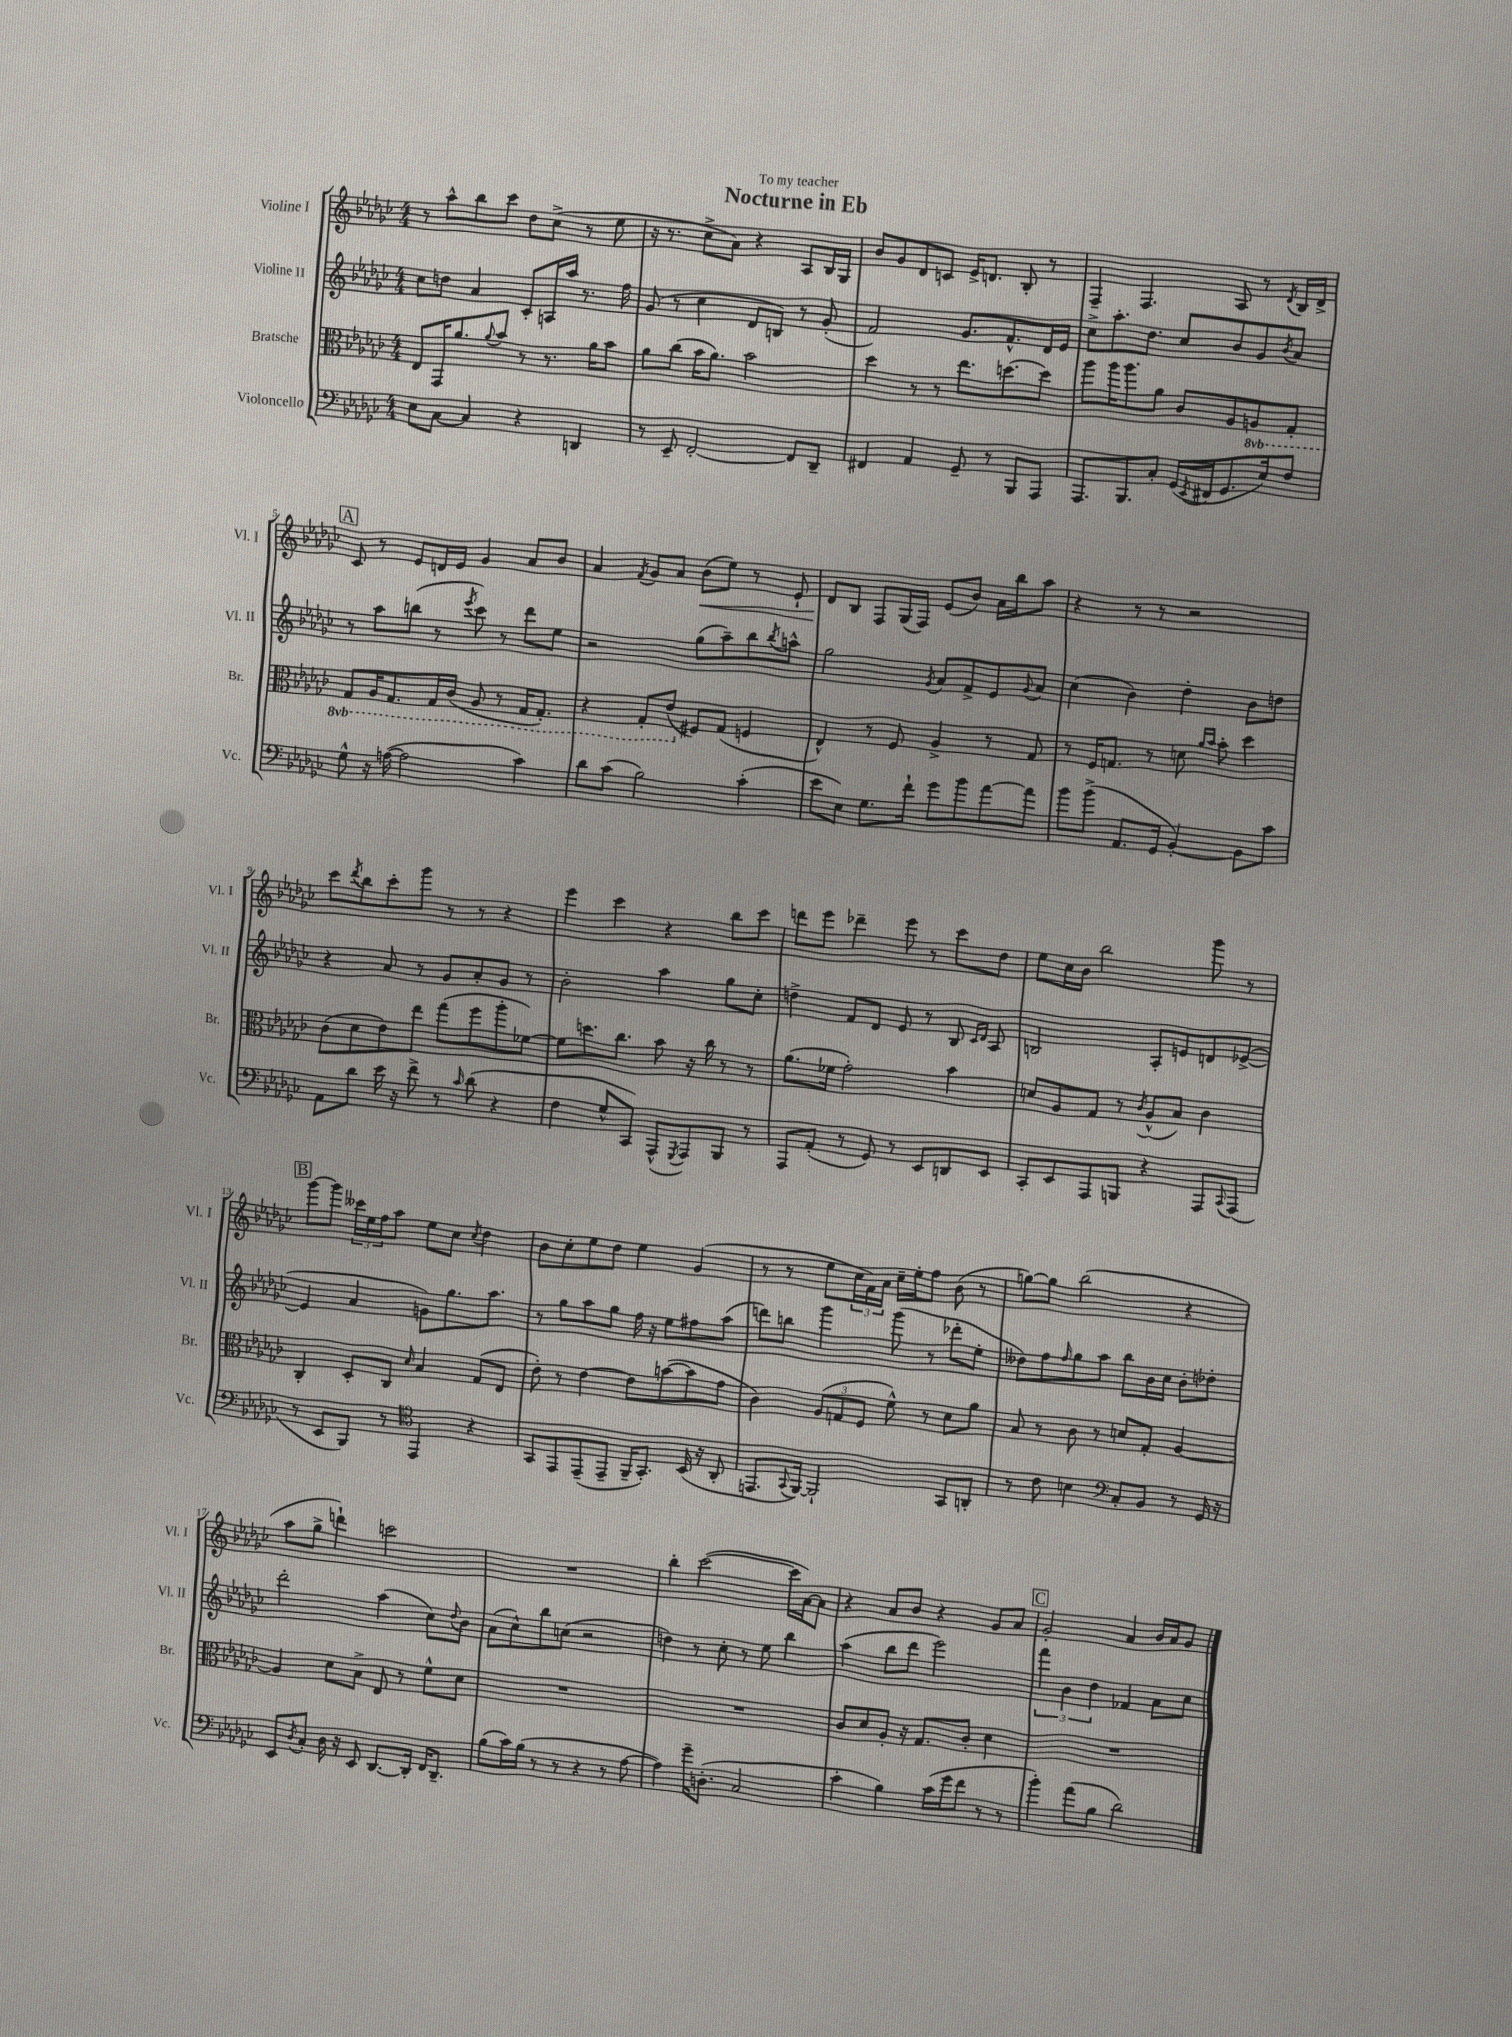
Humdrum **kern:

**kern	**kern	**kern	**kern	**dynam
*part4	*part3	*part2	*part1	*part1
*staff4	*staff3	*staff2	*staff1	*staff1
*I"Violoncello	*I"Bratsche	*I"Violine II	*I"Violine I	*
*I'Vc.	*I'Br.	*I'Vl. II	*I'Vl. I	*
*clefF4	*clefC3	*clefG2	*clefG2	*
*k[b-e-a-d-g-c-]	*k[b-e-a-d-g-c-]	*k[b-e-a-d-g-c-]	*k[b-e-a-d-g-c-]	*
*M4/4	*M4/4	*M4/4	*M4/4	*
=1	=1	=1	=1	=1
8E-\L	8E-/L	8cc-\L	8r	.
[8C-\J	16GG-/K	8ddn\J	8aa-^^\L	.
.	8.a-/	.	.	.
4C-/]	.	4a-/	8bb-\	.
.	8qqa-/	.	.	.
.	8b-/J	.	8ccc-\J	.
4r	8r	8c-'/L	8dd-\L	.
.	8.r	16An/L	(8cc-^\J	.
.	.	16aa-/JJ	.	.
4DDn/	.	8.r	8r	.
.	16a-\KL	.	.	.
.	8b-\J	.	8ee-\	.
.	.	16ff\	.	.
=2	=2	=2	=2	=2
8r	8a-\L	(8g-/	16r	.
.	.	.	8.r	.
8EE-~/	(8cc-\J	8r	.	.
[2FF'/	16b-\KL	4cc-\	8cc-^\L	.
.	8.a-\J)	.	.	.
.	.	.	8a-\J)	.
.	2b-\	8d-/L	4r	.
.	.	8Bn/J)	.	.
8FF/L]	.	8r	8A-/L	.
8DD-~/J	.	(8g-'/	16B-/L	.
.	.	.	16G-/JJ	.
=3	=3	=3	=3	=3
4FF#X/	4dd-\	2f/)	8b-/L	.
.	.	.	8g-/	.
4AA-/	8r	.	8d-/	.
.	8r	.	8cn/J	.
8GG-~/	8.ee-\L	8.g-/L	16e-^/KL	.
.	.	.	8.dn/J	.
8r	.	.	.	.
.	[8.ddn\	8.f^^/	.	.
8BBB-/L	.	.	8B-'/	.
8AAA-/J	8dd\J]	16d-/L	8r	.
.	.	16e-/JJ	.	.
=4	=4	=4	=4	=4
8.AAA-/L	8aa-\L	8cc-^\L	4F~/	.
.	16aa-\K	8.aa-'\	.	.
8.BBB-/	8.aa-\	.	.	.
.	.	.	4.F/	.
.	.	8.dd-\J	.	.
8C-'/J	8a-\J	.	.	.
(16GG-/LL	8c-/L	8cc-/L	.	.
8qEE-/	.	.	.	.
16FF#X/J	.	.	.	.
8.GG-/	8A-/	8b-/	8A-/	.
*	*8ba	*	*	*
.	8AAn/	8g-/	8r	.
16E-/k)	.	.	.	.
.	.	8qb-/	8qd-/	.
8F/J	8GG-'/J	8a-/J	16B-/LL	.
.	.	.	16d-^/JJ	.
!!LO:LB:g=z
!!LO:REH:place=s1:t=A
=5	=5	=5	=5	=5
8G-^^\	8GG-/L	8r	8c-/	.
16r	16AA-/K	8aa-\L	8r	.
([16An\	8.GG-/	.	.	.
2A\]	.	(8bbn\J	8e-/L	.
.	16GG-/L	8r	16dn/L	.
.	(16C-/JJ	.	16e-/JJ	.
.	.	8qeee-/	.	.
.	8AA-/	8ccc-\)	4g-/	.
.	8r	8r	.	.
4c-\)	16GG-/KL	8ddd-\L	8a-/L	.
.	8.GG-'/J)	.	.	.
.	.	8ee-\J	8b-/J	.
=6	=6	=6	=6	=6
8d-\L	4r	2r	4a-/	.
(8c-\J	.	.	.	.
.	.	.	8qf/	.
2B-\)	8GG-'/L	.	8g-/L	.
.	(8E-/J	.	8a-/J	.
*	*X8ba	*	*	*
!	!	!	!	!LO:HP:b
.	8F#X/L)	(8gg-\L	(8b-\L	<
.	(8G-/J	8aa-~\)	8ee-\J)	.
(4c-'\	4Fn/	8bb-\	8r	.
.	.	8qbb-/	.	.
.	.	8aan^^\J	8e-`/	.
=7	=7	=7	=7	=7
8e-\L	4E-^^/)	2gg-\	8d-/L	.
8E-\J)	.	.	8B-/J	[
8.G-\L	8r	.	8F/L	.
.	8F/	.	(16G-/L	.
16f`\Jk	.	.	16F/JJ)	.
.	.	8qg-/	.	.
8g-\L	4A-^/	8a-/L	(8e-/L	.
8b-\	.	8f^/	8b-/J)	.
[8a-\	8r	8e-/	16a-\LL	.
.	.	.	16bb-\J	.
.	.	8qqg-/	.	.
8a-\J]	8G-/	8a-/J	8aa-\J	.
=8	=8	=8	=8	=8
8b-\L	8r	(4cc-\	4r	.
(8b-^\J	16F/KL	.	.	.
.	8.Gn/J	.	.	.
8.AA-/L	.	4b-\)	8r	.
.	8r	.	8r	.
16GG-/Jk	.	.	.	.
[4BB-'/)	8dn\	4dd-'\	2r	.
.	16qqa-/LL	.	.	.
.	16qqb-/JJ	.	.	.
.	8b-'\	.	.	.
8BB-\L]	4dd-\	8b-\L	.	.
8c-\J	.	8ddn\J	.	.
!!LO:LB:g=z
=9	=9	=9	=9	=9
8AA-\L	(8c-\L	4r	8ccc-\L	.
.	.	.	8qddd-/	.
8d-\J	8d-\	.	8bb-\	.
16e-\	8e-\)	8a-/	8ccc-'\	.
16r	.	.	.	.
8f^\	8ee-\J	8r	8ggg-\J	.
8r	(8gg-\L	8g-/L	8r	.
16qqc-/	.	.	.	.
(8d-\	8ff\	8a-'/	8r	.
4r	8aa-'\	8g-/J	4r	.
.	[8f-X\J)	8r	.	.
=10	=10	=10	=10	=10
4F\	8f-\L]	2b-'\	4eee-\	.
.	8.ddn\	.	.	.
8G-^^/L	.	.	4ccc-\	.
.	8.cc-\J	.	.	.
8CC-/J)	.	.	.	.
(8AAA-^^/L	8b-\	4aa-\	4r	.
8qGGG-/	.	.	.	.
8AAA-/)	16r	.	.	.
.	16cc-\	.	.	.
8BBB-/J	8r	8gg-\L	8bb-\L	.
8r	8r	8cc-'\J	8ccc-\J	.
=11	=11	=11	=11	=11
8AAA-/L	(8.a-\L	4ddn^\	8dddn\L	.
(8AA-'/J	.	.	8eee-\J	.
.	16f-X\Jk	.	.	.
8r	2g-'\)	8f/L	4ddd-X~\	.
8GG-/)	.	8d-/J	.	.
8r	.	8e-/	8eee-\	.
8EE-/L	.	8r	8r	.
8DDn/	4b-\	8B-/	8ccc-\L	.
.	.	16qqc-/LL	.	.
.	.	16qqd-/JJ	.	.
8EE-/J	.	8A-/	8dd-\J	.
=12	=12	=12	=12	=12
8CC-'/L	8dn/L	2Bn/	8ee-\L	.
8EE-/	8A-/	.	16cc-\L	.
.	.	.	16b-\JJ	.
8AAA-/	8G-/J	.	2bb-\	.
8BBBn/J	8r	.	.	.
.	8qc-/	.	.	.
4r	(8A-^^/L	8A-'/L	.	.
.	8B-/J)	8en/	.	.
8AAA-/L	4c-\	8dn/	8ggg-\	.
8qqCC-/	.	.	.	.
(8AAA-/J	.	([8e-X^/J	8r	.
!!LO:LB:g=z
!!LO:REH:place=s1:t=B
=13	=13	=13	=13	=13
8r	4C-'/	4e-/]	[8ggg-\L	.
8EE-/L	.	.	8ggg-\J]	.
8BBB-/J)	8D-'/L	4a-/	24ccc--X\LL	.
.	.	.	24ee-\	.
.	.	.	24ff\J	.
8r	8C-/J	.	8aa-\J	.
*clefC4	*	*	*	*
.	16qqd-/	.	.	.
4EE-/	4B-/	8gn\L)	8ee-\L	.
.	.	8.gg-\	8cc-\J	.
.	.	.	8qcc-/	.
4r	(8G-/L	.	4dd-\	.
.	.	8.aa-\J	.	.
.	8E-/J	.	.	.
=14	=14	=14	=14	=14
8GG-/L	8e-'\)	8r	8b-\L	.
8EE-/	8r	8gg-\L	8cc-'\	.
(8EE-~/	[4e-\	8aa-\	8ee-\	.
8EE-~/J	.	8gg-\J	8dd-\J	.
16FF~/KL	8e-\L]	16ff\	4ee-\	.
8.GG-'/J)	.	16r	.	.
.	([8bn\	8ee-\L	.	.
(16BB-/	8b\]	8ff#X\	(4g-/	.
16r	.	.	.	.
8AA-'/	8g-\J	(8aa-\J	.	.
=15	=15	=15	=15	=15
8.EEn/L	4c-\)	8dddn\L)	8r	.
.	.	8bbn\J	8r	.
8qqGG-/	.	.	.	.
[16FF/Jk)	.	.	.	.
2FF`/]	(12A-/L	4ggg-\	8ee-\L	.
.	12Gn/	.	.	.
.	.	.	24cc-\L	.
.	12F/J	.	24f\)	.
.	.	.	24a-\JJ	.
.	8f^^\)	(8ggg-\	16cc-~\LL	.
.	.	.	16ee-'\J	.
.	8r	8r	8ff\J	.
8GG-/L	8d-\L	8ddd-X'\L	(8b-\	.
8AAn'/J	8a-\J	8ee-'\J	8r	.
=16	=16	=16	=16	=16
8r	8B-/	8dd--X\L)	[8ggn\L)	.
8c-\	8r	8ff\	8gg\J]	.
.	.	16qqff/	.	.
4Bn\	8c-\	8gg-\	(2bb-\	.
.	8r	8aa-\J	.	.
*clefF4	*	*	*	*
8C-'/L	8dn/L	8bb-\L	.	.
8BB-/J	8G-'/J	16b-\L	.	.
.	.	16cc-\JJ	.	.
8r	[4A-/	8b-'\L	4r	.
16GG-/	.	8dd-X'\J	.	.
16r	.	.	.	.
!!LO:LB:g=z
=17	=17	=17	=17	=17
8EE-/L	4A-/]	2ddd-'\	8aa-\L	.
8qD-/	.	.	.	.
8C-'/J	.	.	8gg-^\J	.
16D-\	8d-\L	.	4dddn`\)	.
16r	.	.	.	.
8EE-/	8B-^\J	.	.	.
[8.DD-/L	8E-/	(4aa-\	2cccn\	.
.	8r	.	.	.
16DD-'/Jk]	.	.	.	.
16FF/KL	8f^^\L	8cc-\L)	.	.
8.DD-~/J	.	.	.	.
.	.	8qqdd-/	.	.
.	8d-\J	8b-\J	.	.
=18	=18	=18	=18	=18
(8B-\L	1r	(8a-\L	1r	.
16c-\L)	.	8cc-^^\)	.	.
(16B-\JJ	.	.	.	.
8r	.	8bb-\	.	.
8r	.	(8ccn\J	.	.
4r	.	2r	.	.
8r	.	.	.	.
[8A-\	.	.	.	.
=19	=19	=19	=19	=19
4A-\])	1r	4ddn\)	4bb-'\	.
16g-~\KL	.	8r	([2ccc-\	.
(8.Dn'\J	.	.	.	.
.	.	8cc-'\	.	.
2C-/	.	8r	.	.
.	.	8ee-\	.	.
.	.	4bb-\	16ccc-\LL]	.
.	.	.	[16a-\J)	.
.	.	.	8a-\J]	.
=20	=20	=20	=20	=20
4c-'\	8c-/L	(4aa-\	4r	.
.	8d-/	.	.	.
4B-\)	8A-'/J	8bb-\L	8a-/L	.
.	16r	8ddd-\J	8b-/J	.
.	8.G-/L	.	.	.
(16c-\LL	.	2eee-\)	4r	.
16g-\J	.	.	.	.
8f\J	8c-'/J	.	.	.
8r	4d-\	.	8g-/L	.
8r	.	.	8a-/J	.
!!LO:REH:place=s1:t=C
=21	=21	=21	=21	=21
4b-'\)	1r	6fff\	2g-'/	.
.	.	6b-\	.	.
(8a-\L	.	.	.	.
.	.	6dd-\	.	.
8B-\J	.	.	.	.
2d-\)	.	4f-X/	4a-/	.
.	.	8a-\L	16b-/LL	.
.	.	.	16a-/J	.
.	.	8cc-\J	8g-/J	.
==	==	==	==	==
*-	*-	*-	*-	*-
